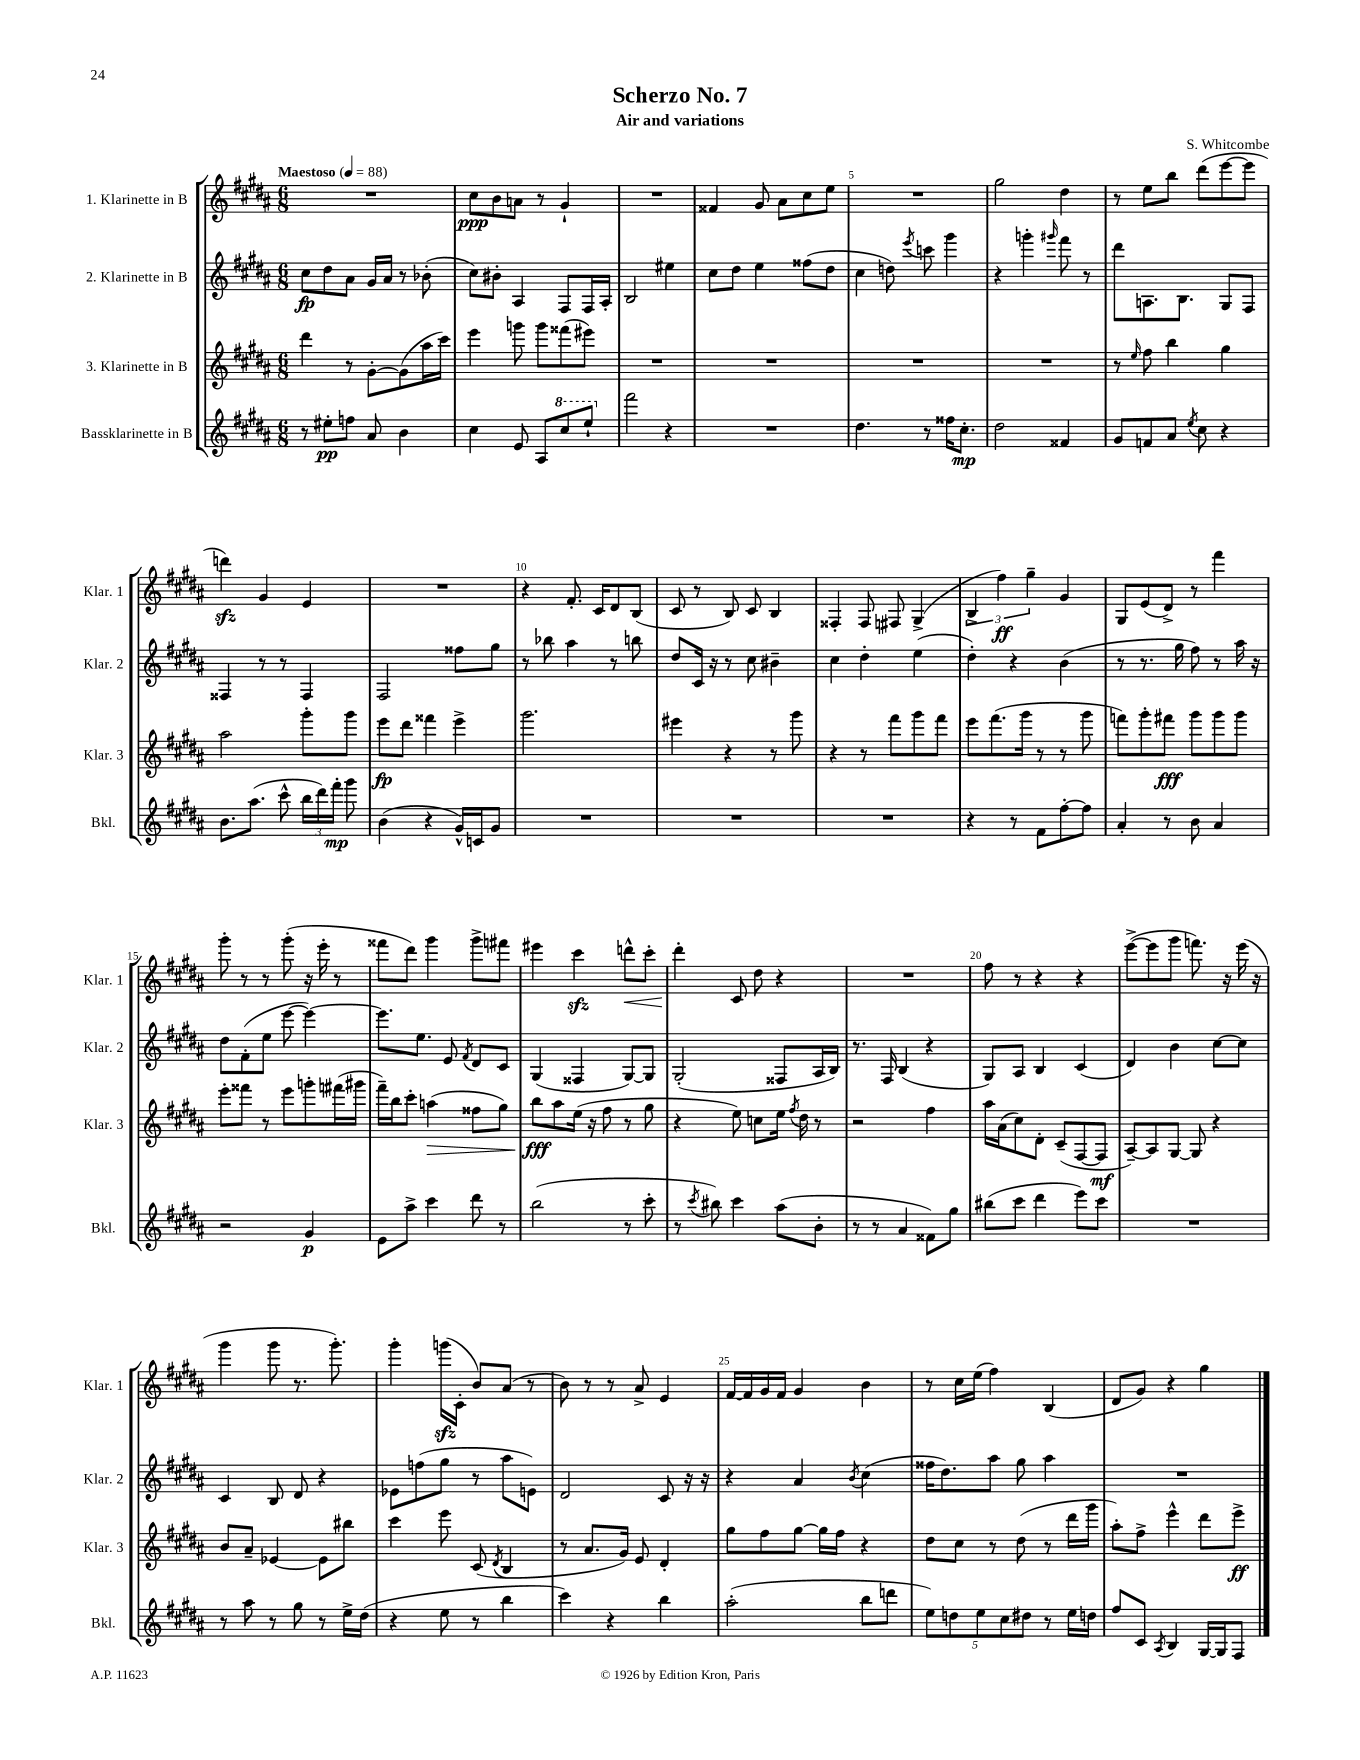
\header { title = "Scherzo No. 7" composer = "S. Whitcombe" subtitle = "Air and variations" }
<<
\new StaffGroup <<
\new Staff = "s0" \with { instrumentName = "1. Klarinette in B" shortInstrumentName = "Klar. 1" } {
    \clef treble \key b \major \numericTimeSignature \time 6/8 \tempo "Maestoso" 4 = 88
    \autoBeamOff R2. |
    cis''8[\ppp b'8 a'8] r8 gis'4-! |
    R2. |
    fisis'4 gis'8 ais'8[ cis''8 e''8] |
    R2. |
    gis''2 dis''4 |
    r8 e''8[ b''8] dis'''8[( e'''8~ e'''8] |
    d'''4\sfz) gis'4 e'4 |
    R2. |
    r4 fis'8.-. cis'16[ dis'8 b8]( |
    cis'8 r8 b8) cis'8 b4 |
    fisis4-. fisis8 fis8 gis4->( |
    \tuplet 3/2 { b4-> fis''4\ff) gis''4-- } gis'4 |
    gis8[ e'8( dis'8]->) r8 fis'''4 |
    gis'''8-. r8 r8 gis'''8-.( r16 e'''16-. r8 |
    fisis'''8[ dis'''8]) gis'''4 gis'''8[-> fis'''8] |
    eis'''4 cis'''4\sfz d'''8[-^\< cis'''8]-. |
    dis'''4-.\! cis'8 dis''8 r4 |
    R2. |
    fis''8 r8 r4 r4 |
    e'''8[~->( e'''8 gis'''8] f'''8.) r16 e'''16( r16 |
    gis'''4 gis'''8 r8. gis'''8.-.) |
    gis'''4-. g'''16[\sfz( cis'16]-. b'8[) ais'8]( r8 |
    b'8) r8 r8 ais'8-> e'4 |
    fis'16[~ fis'16 gis'16 fis'16] gis'4 b'4 |
    r8 cis''16[ e''16]( fis''4) b4( |
    dis'8[ gis'8]) r4 gis''4 \bar "|." |
}
\new Staff = "s1" \with { instrumentName = "2. Klarinette in B" shortInstrumentName = "Klar. 2" } {
    \clef treble \key b \major \numericTimeSignature \time 6/8
    \autoBeamOff cis''8[\fp dis''8 ais'8] gis'16[ ais'16] r8 bes'8-.( |
    cis''8[) bis'8]-. ais4 fis8[ fis16 ais16]-. |
    b2 eis''4 |
    cis''8[ dis''8] e''4 fisis''8[( dis''8] |
    cis''4 d''8) \acciaccatura { e'''8 } c'''8 gis'''4 |
    r4 g'''4-. \grace { gis'''16 } fis'''8 r8 |
    dis'''8[ a8. b8.] gis8[ fis8] |
    fisis4 r8 r8 fisis4 |
    fis2 fisis''8[ gis''8] |
    r8 bes''8 ais''4 r8 b''8 |
    dis''8[ cis'16] r16 r8 cis''8 bis'4-- |
    cis''4 dis''4-. e''4( |
    dis''4-.) r4 b'4( |
    r8 r8. gis''16 fis''8) r8 ais''16 r16 |
    dis''8[ fis'8-.( e''8] e'''8~ e'''4~) |
    e'''8.[ e''8.] e'8 \acciaccatura { fis'8 } dis'8[ cis'8] |
    gis4( fisis4 gis8[~) gis8] |
    gis2-.( fisis8[ ais16 b16]) |
    r8. fis16 b4( r4 |
    gis8[) ais8] b4 cis'4( |
    dis'4) b'4 cis''8[~ cis''8] |
    cis'4 b8 dis'8 r4 |
    ees'8[ f''8( gis''8] r8 ais''8[ e'8]) |
    dis'2 cis'8 r16 r16 |
    r4 ais'4 \acciaccatura { b'8 } cis''4( |
    fisis''16[ dis''8.) ais''8] gis''8 ais''4 |
    R2. \bar "|." |
}
\new Staff = "s2" \with { instrumentName = "3. Klarinette in B" shortInstrumentName = "Klar. 3" } {
    \clef treble \key b \major \numericTimeSignature \time 6/8
    \autoBeamOff dis'''4 r8 gis'8[~-. gis'8( ais''16 cis'''16]) |
    e'''4 g'''8 g'''8[ fisis'''8( eis'''8]) |
    R2. |
    R2. |
    R2. |
    R2. |
    r8 \grace { e''16 } fis''8 b''4 gis''4 |
    ais''2 gis'''8[-. gis'''8] |
    e'''8[\fp dis'''8] fisis'''4 e'''4-> |
    gis'''2. |
    eis'''4 r4 r8 gis'''8 |
    r4 r8 fis'''8[ gis'''8 fis'''8] |
    e'''8[ fis'''8.( gis'''16] r8 r8 gis'''8 |
    f'''8[) gis'''8-. fis'''8]\fff gis'''8[ gis'''8 gis'''8] |
    e'''8[-. fisis'''8] r8 e'''8[ g'''8-. fis'''16( gis'''16] |
    fis'''16[--) b''16 cis'''8]-. a''4\>( fisis''8[ gis''8]) |
    b''8[\fff\! ais''8 e''16]( r16 fis''8 r8 gis''8 |
    r4 e''8) c''8[ e''16] \acciaccatura { fis''8 } dis''16 r8 |
    r2 fis''4 |
    ais''16[ ais'16( cis''8) dis'8]-. cis'8[--( fis8~ fis8]\mf |
    ais8[~--) ais8 gis8]~ gis8 r4 |
    b'8[ ais'8]-- ees'4~ ees'8[ bis''8] |
    cis'''4 e'''8 cis'8( \acciaccatura { dis'8 } b4 |
    r8 ais'8.[ gis'16]) e'8 dis'4-. |
    gis''8[ fis''8 gis''8]~ gis''16[ fis''16] r4 |
    dis''8[ cis''8] r8 dis''8( r8 dis'''16[ gis'''16] |
    ais''8[-.) fis''8]-> e'''4-^ dis'''8[ e'''8]->\ff \bar "|." |
}
\new Staff = "s3" \with { instrumentName = "Bassklarinette in B" shortInstrumentName = "Bkl." } {
    \clef treble \key b \major \numericTimeSignature \time 6/8
    \autoBeamOff r8 eis''8[-.\pp f''8] ais'8 b'4 |
    cis''4 e'8 ais8[ \ottava #1 cis'''8 e'''8]-! \ottava #0 |
    fis'''2 r4 |
    R2. |
    dis''4. r8 fisis''16[ cis''8.]-.\mp |
    dis''2 fisis'4 |
    gis'8[ f'8 ais'8] \acciaccatura { e''8 } cis''8 r4 |
    b'8.[ ais''8.]( cis'''8-^ \tuplet 3/2 { b''16[ dis'''16) fis'''16]-.\mp } gis'''8 |
    b'4( r4 gis'16[-^) c'16 gis'8] |
    R2. |
    R2. |
    R2. |
    r4 r8 fis'8[ fis''8~-. fis''8] |
    ais'4-. r8 b'8 ais'4 |
    r2 gis'4\p |
    e'8[ ais''8]-> cis'''4 dis'''8 r8 |
    b''2( r8 cis'''8-. |
    r8 \acciaccatura { cis'''8 } bis''8) cis'''4 ais''8[( b'8]-. |
    r8 r8 ais'4 fisis'8[) gis''8] |
    bis''8[( cis'''8] dis'''4 e'''8[) cis'''8] |
    R2. |
    r8 ais''8 r8 gis''8 r8 e''16[-> dis''16]( |
    r4 e''8 r8 b''4 |
    cis'''4) r4 b''4 |
    ais''2-.( b''8[ d'''8] |
    \tuplet 5/4 { e''8[) d''8 e''8 cis''8 dis''8] } r8 e''16[ d''16] |
    fis''8[ cis'8] \acciaccatura { ais8 } b4 gis16[~ gis16 fis8] \bar "|." |
}
>>
>>
\layout { \context { \Score \override BarNumber.break-visibility = ##(#f #t #t) barNumberVisibility = #(every-nth-bar-number-visible 5) } }
